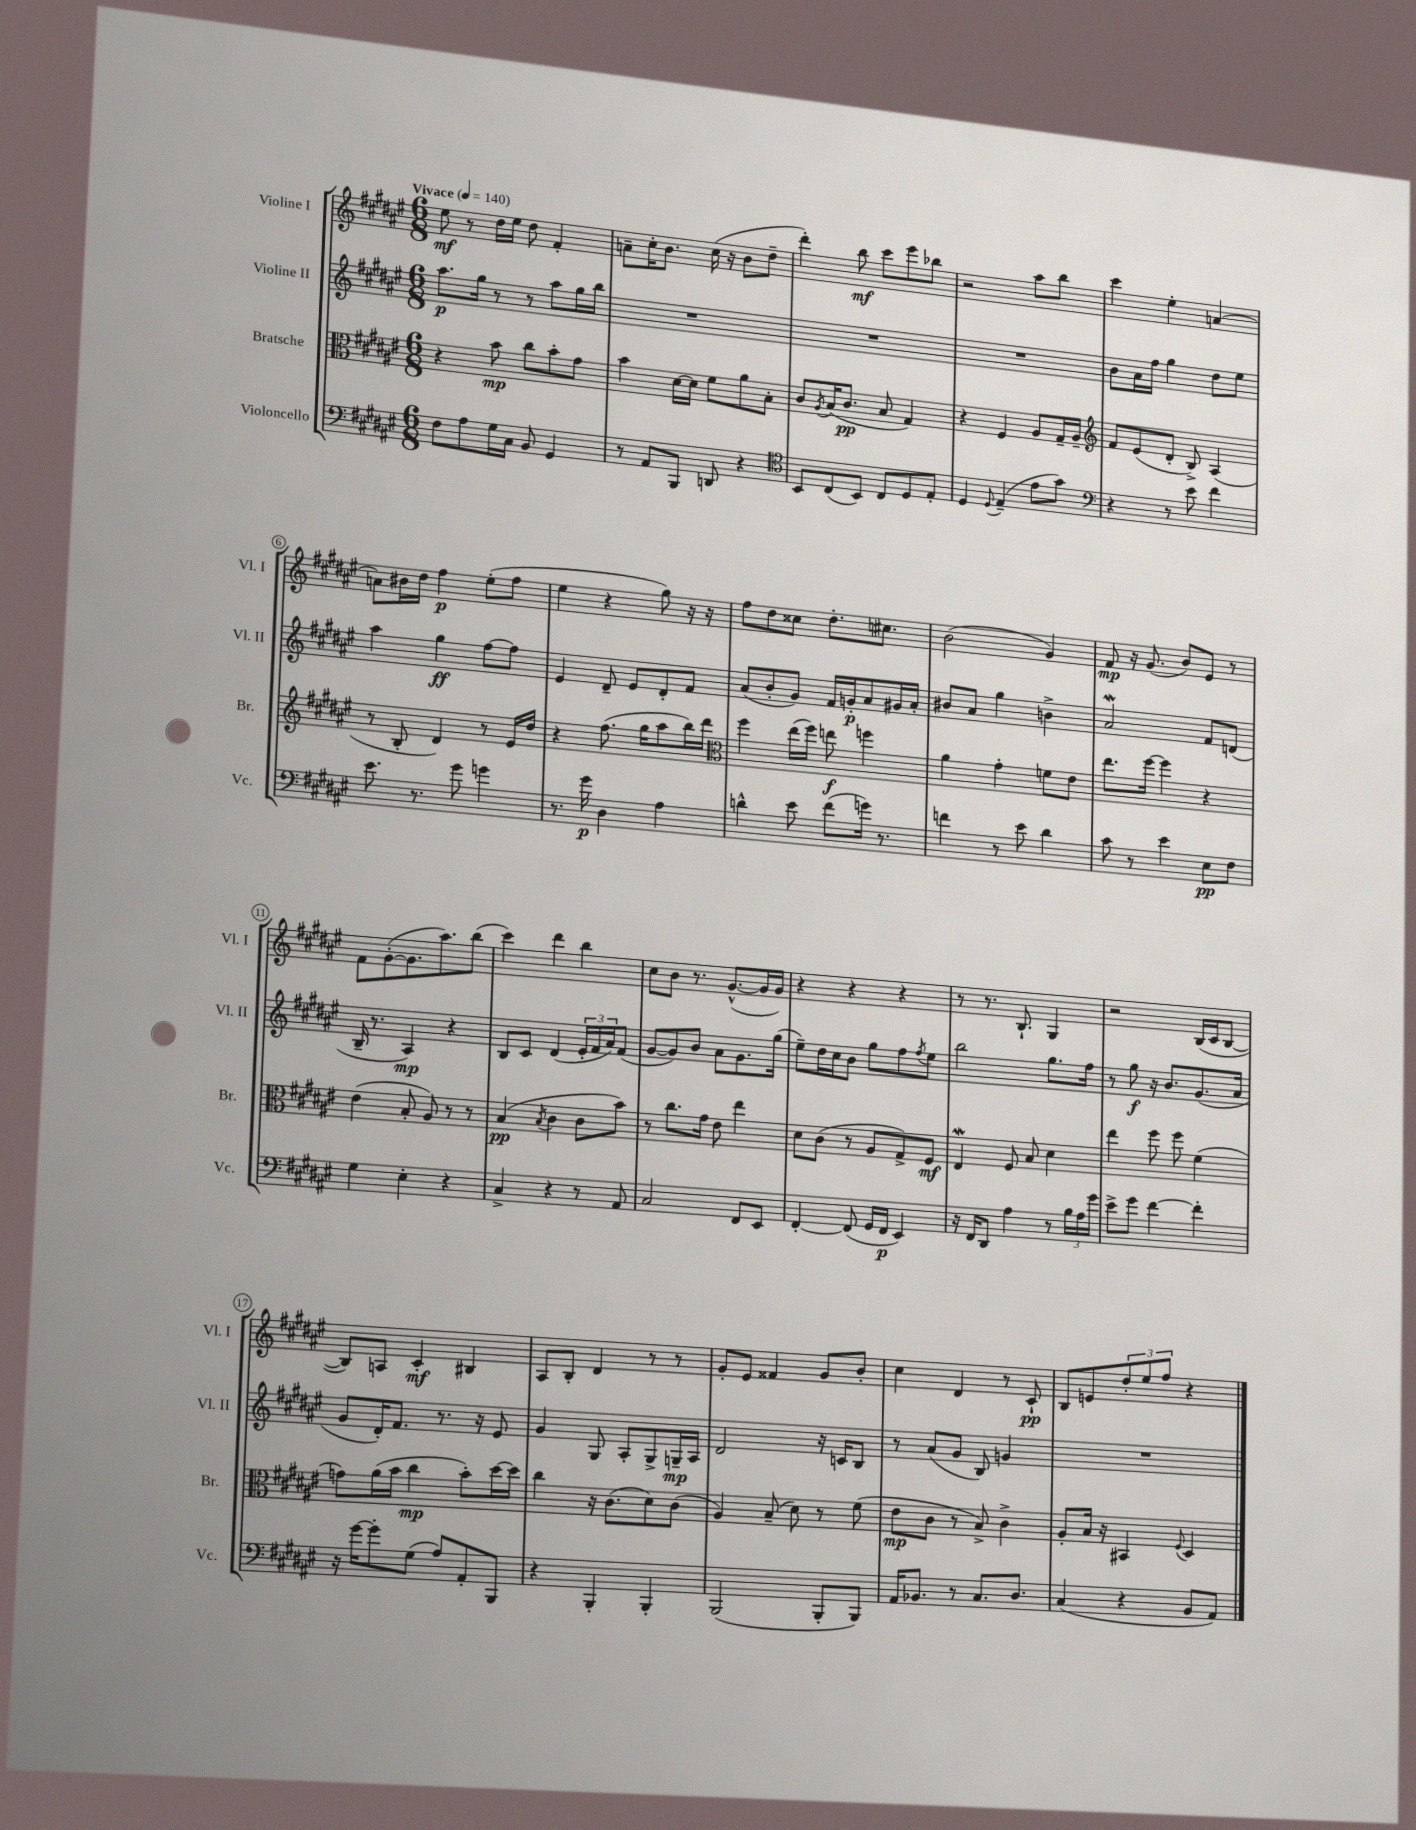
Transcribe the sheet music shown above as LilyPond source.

<<
\new StaffGroup <<
\new Staff = "s0" \with { instrumentName = "Violine I" shortInstrumentName = "Vl. I" } {
    \clef treble \key fis \major \numericTimeSignature \time 6/8 \tempo "Vivace" 4 = 140
    eis''8\mf r8 dis''16 eis''16 dis''8 fis'4-. |
    a'8-- cis''16-. b'8. cis''16( r16 b'8 dis''8-- |
    dis'''4-.) b''8\mf cis'''8 eis'''8 bes''8 |
    r2 ais''8 b''8 |
    cis'''4 eis''4-. a'4~ |
    a'8 bis'16 dis''16 fis''4\p eis''8-.( fis''8 |
    eis''4 r4 gis''8) r16 r16 |
    fis''8 dis''8 cisis''8 dis''8.-. cis''8. |
    b'2( gis'4) |
    fis'8\mp r16 gis'8.( b'8) eis'8 r8 |
    fis'8 gis'8~-.( gis'8. ais''8.) b''8( |
    cis'''4) dis'''4 b''4 |
    cis''8 b'8 r8. gis'8.~-^( gis'16 gis'16) |
    r4 r4 r4 |
    r8 r8. b8.-! gis4 |
    r2 b16( cis'16 b8~ |
    b8) a8 cis'4-.\mf bis4 |
    ais8 b8-. dis'4 r8 r8 |
    gis'8-. eis'8 fisis'4 gis'8 b'8-. |
    cis''4 dis'4 r8 cis'8-!\pp |
    b8 e'8 \tuplet 3/2 { dis''8-. eis''8 fis''8 } r4 \bar "|." |
}
\new Staff = "s1" \with { instrumentName = "Violine II" shortInstrumentName = "Vl. II" } {
    \clef treble \key fis \major \numericTimeSignature \time 6/8
    ais''8.\p gis''16 r8 r8 ais''8 gis''16 b''16 |
    R2. |
    R2. |
    R2. |
    b'8 ais'16 fis''16 gis''4 dis''8 eis''8 |
    ais''4 gis''4\ff fis''8~ fis''8 |
    eis'4 dis'8-- eis'8 dis'8-. fis'8 |
    ais'8( b'8-. gis'8) fis'16 g'16-.\p ais'8 gis'16 ais'16-. |
    bis'8 ais'8 gis''4 b'4-> |
    ais'2\mordent fis'8 d'8( |
    b16-- r8. ais4\mp) r4 |
    b8 cis'8 dis'4( \tuplet 3/2 { eis'16-. fis'16 ais'16) } fis'8( |
    gis'8~ gis'8) b'8 ais'8 gis'8. gis''16( |
    eis''8--) dis''16 cis''16 b'8 gis''8 fis''8 \acciaccatura { fis''8 } eis''8 |
    b''2 gis''8. fis''16 |
    r8 gis''8\f r16 b'8. gis'8.( ais'16 |
    gis'8 dis'16-.) fis'8. r8. r16 eis'8 |
    gis'4 gis8 ais8-. gis8-> g16--\mp ais16 |
    dis'2 r16 c'16 b8 |
    r8 ais'8( gis'8 b8) g'4 |
    R2. \bar "|." |
}
\new Staff = "s2" \with { instrumentName = "Bratsche" shortInstrumentName = "Br." } {
    \clef alto \key fis \major \numericTimeSignature \time 6/8
    r4 b'8\mp cis''8 b'8-. gis'8 |
    b'4 dis'16~ dis'16 fis'8 ais'8 b8-. |
    cis'8 \acciaccatura { ais8 } b16( cis'8.\pp b8 gis4) |
    r4 fis4 ais8 gis16-- ais16-- |
    \clef treble fis'8 eis'8( dis'8-. b8->) ais4( |
    r8 b8-. dis'4) r8 eis'16 dis''16 |
    r4 fis''8.( gis''16 ais''8 b''16) dis'''16 |
    \clef alto fis''4 eis''16( fis''16) e''8\f f''4 |
    ais'4 gis'4-. f'8 eis'8 |
    eis''8. fis''16~ fis''4 r4 |
    eis'4( b8-. ais8) r8 r8 |
    b4\pp( \acciaccatura { b8 } cis'4 cis'8 b'8) |
    r8 cis''8. gis'16 eis'8 eis''4 |
    dis'8 cis'8( r8 ais8 gis8->) fis8\mf |
    eis4\mordent fis8 b8 dis'4 |
    eis''4 fis''8 fis''8 fis'4( |
    g'8) ais'16( b'16 cis''4\mp b'8-.) dis''16~ dis''16 |
    cis''4 r16 cis'8.( dis'8) cis'8( |
    ais4) b8--( dis'8) r8 fis'8( |
    eis'8\mp cis'8 r8 b8->) cis'4-> |
    ais8-. b16 r16 bis,4 \appoggiatura { fis8 } dis4 \bar "|." |
}
\new Staff = "s3" \with { instrumentName = "Violoncello" shortInstrumentName = "Vc." } {
    \clef bass \key fis \major \numericTimeSignature \time 6/8
    fis8 ais8 gis16 cis16 b,8 gis,4 |
    r8 ais,8 b,,8 d,8 r4 |
    \clef tenor b,8 cis8( b,8) cis8 dis8 eis8-. |
    dis4 \appoggiatura { dis8 } eis4--( eis'8 gis'8) |
    \clef bass r4 r8 eis'8 fis'4 |
    eis'8. r8. gis'8 g'4 |
    r8. gis'16\p dis4 ais4 |
    d'4-^ eis'8 fis'8( g'16) r8. |
    f'4 r8 eis'8 dis'4 |
    cis'8 r8 eis'4 eis8\pp fis8 |
    gis4 eis4-. r4 |
    cis4-> r4 r8 ais,8 |
    cis2 fis,8 eis,8 |
    fis,4~-. fis,8( gis,16 fis,16\p eis,4) |
    r16 fis,16 dis,8 ais4 r8 \tuplet 3/2 { b16 ais16 gis'16 } |
    eis'8-> gis'8 fis'4~ fis'4-. |
    r16 gis'16~ gis'8-. gis8( ais8) ais,8-. b,,8 |
    r4 b,,4-. b,,4-. |
    b,,2( b,,8-. b,,8) |
    ais,16 bes,8. r8 cis8. dis8. |
    cis4( r4 b,8 ais,8) \bar "|." |
}
>>
>>
\layout { \context { \Score \override BarNumber.stencil = #(make-stencil-circler 0.1 0.3 ly:text-interface::print) } }
